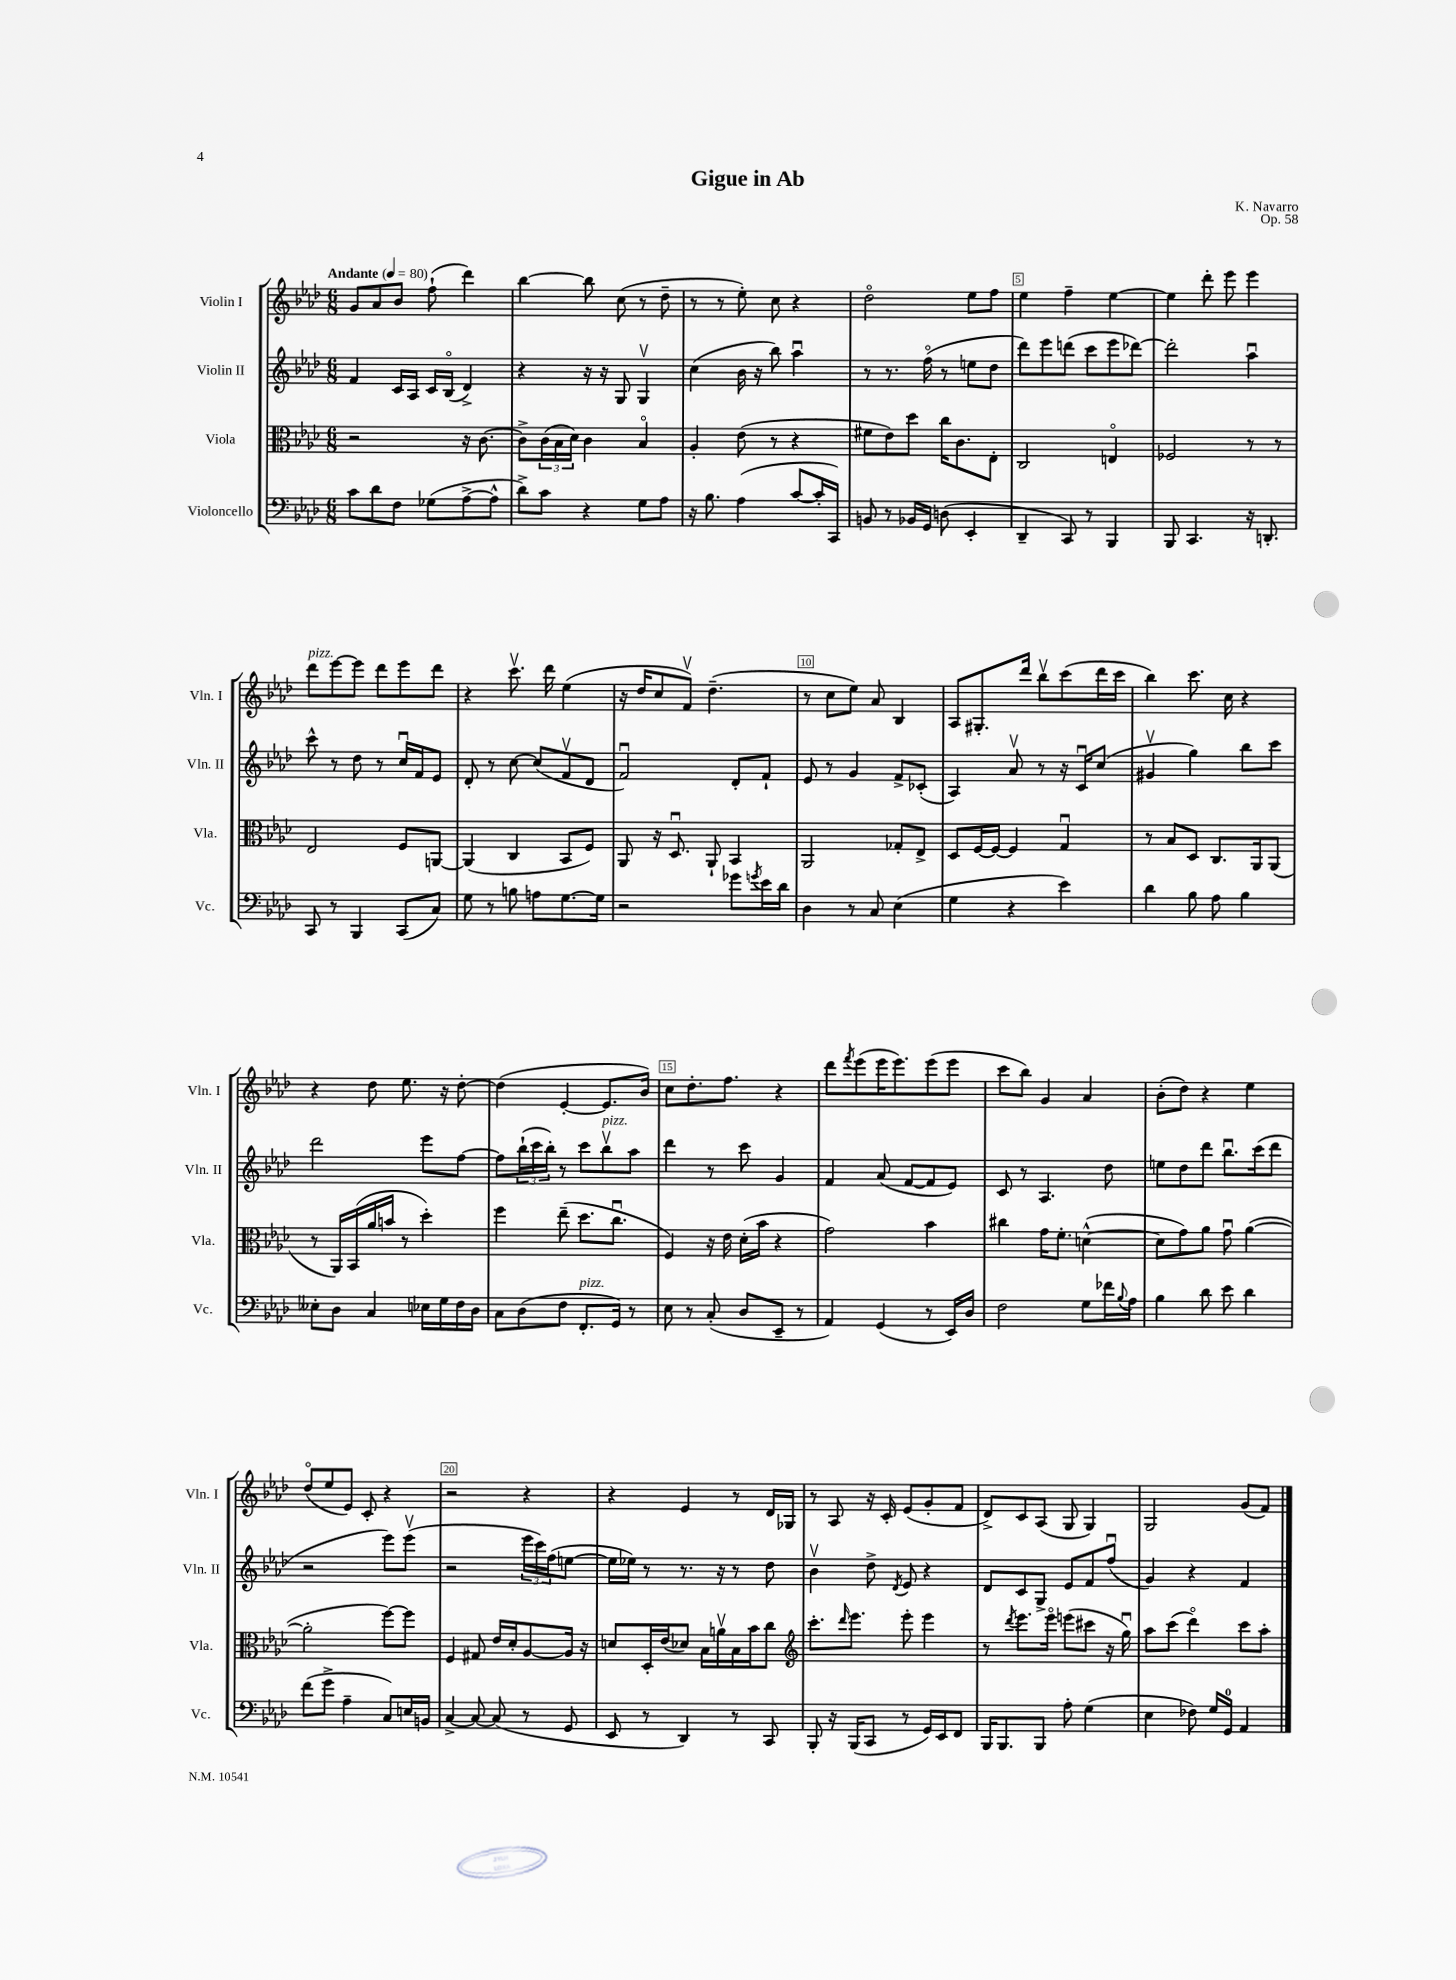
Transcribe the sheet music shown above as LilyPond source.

\header { title = "Gigue in Ab" composer = "K. Navarro" opus = "Op. 58" }
<<
\new StaffGroup <<
\new Staff = "s0" \with { instrumentName = "Violin I" shortInstrumentName = "Vln. I" } {
    \clef treble \key aes \major \numericTimeSignature \time 6/8 \tempo "Andante" 4 = 80
    g'8 aes'8 bes'8 f''8-!( des'''4) |
    bes''4~ bes''8 c''8( r8 des''8-- |
    r8 r8 ees''8-.) c''8 r4 |
    des''2\flageolet ees''8 f''8 |
    ees''4 f''4-- ees''4~ |
    ees''4 des'''8-. ees'''8 ees'''4 |
    des'''8^\markup { \italic "pizz." } ees'''8~ ees'''8 des'''8 ees'''8 des'''8 |
    r4 c'''8.\upbow des'''16 ees''4( |
    r16 des''16 c''8 f'8\upbow) des''4.--( |
    r8 c''8 ees''8) aes'8 bes4 |
    aes8 gis8.-. des'''16 bes''8\upbow c'''8( des'''16 c'''16 |
    bes''4) c'''8. c''16 r4 |
    r4 des''8 ees''8. r16 des''8~-. |
    des''4( ees'4~-. ees'8. bes'16) |
    c''8 des''8.-. f''8. r4 |
    des'''8 \acciaccatura { f'''8 } ees'''8( ees'''16 ees'''8.) ees'''8( ees'''8 |
    c'''8 bes''8) g'4 aes'4 |
    bes'8-.( des''8) r4 ees''4 |
    des''8\flageolet( ees''8 ees'8) c'8-. r4 |
    r2 r4 |
    r4 ees'4 r8 des'16 ges16 |
    r8 aes8 r16 c'16-. ees'8( g'8-. f'8 |
    des'8->) c'8 aes8( g8 g4) |
    g2 g'8( f'8) \bar "|." |
}
\new Staff = "s1" \with { instrumentName = "Violin II" shortInstrumentName = "Vln. II" } {
    \clef treble \key aes \major \numericTimeSignature \time 6/8
    f'4 c'16 aes16 c'16 bes16\flageolet( des'4->) |
    r4 r16 r16 g8 g4\upbow |
    c''4( bes'16 r16 bes''8) aes''4\downbow |
    r8 r8. f''16\flageolet( r8 e''8 des''8 |
    des'''8) ees'''8 d'''8( c'''8 ees'''8 des'''8~) |
    des'''2-. aes''4\downbow |
    c'''8-^ r8 des''8 r8 c''16\downbow f'16 ees'8 |
    des'8-. r8 c''8~ c''8( f'8\upbow des'8 |
    f'2\downbow) des'8-. f'8-! |
    ees'8 r8 g'4 f'8-> ces'8-.( |
    aes4) aes'8\upbow r8 r16 c'16\downbow c''8( |
    gis'4\upbow g''4) bes''8 c'''8 |
    des'''2 ees'''8 f''8~ |
    f''8 \tuplet 3/2 { bes''16-!( c'''16 bes''16-.) } r8 c'''8 bes''8\upbow^\markup { \italic "pizz." } aes''8 |
    des'''4 r8 c'''8 g'4 |
    f'4 aes'8( f'8~ f'8 ees'8) |
    c'8 r8 aes4. des''8 |
    e''8 des''8 des'''8 bes''8.\downbow c'''16( des'''8 |
    r2 ees'''8) ees'''8\upbow( |
    r2 \tuplet 3/2 { ees'''16 c'''16) f''16( } e''8~ |
    e''16 ees''16) r8 r8. r16 r8 des''8 |
    bes'4\upbow des''8-> \acciaccatura { des'8 } ees'8 r4 |
    des'8 c'8 g8-> ees'8 f'8 f''8\downbow( |
    g'4) r4 f'4 \bar "|." |
}
\new Staff = "s2" \with { instrumentName = "Viola" shortInstrumentName = "Vla." } {
    \clef alto \key aes \major \numericTimeSignature \time 6/8
    r2 r16 c'8.~ |
    c'8-> \tuplet 3/2 { c'16( bes16 des'16) } c'4 bes4\flageolet |
    aes4-. ees'8( r8 r4 |
    fis'8 ees'8) des''8 c''16 c'8. ees8-. |
    c2 e4\flageolet |
    fes2 r8 r8 |
    ees2 f8 a,8~ |
    a,4( c4 bes,8 f8) |
    aes,8 r16 des8.\downbow aes,8-! bes,4 |
    aes,2 ges8-. ees8-> |
    des8 f16~ f16~ f4 g4\downbow |
    r8 bes8 des8 c8. aes,16 aes,8( |
    r8 aes,16) bes,16( aes'16 b'16 r8 des''4-.) |
    f''4 ees''8--( des''8. c''8.\downbow |
    f4) r16 ees'16 des'16-.( bes'16 r4 |
    g'2) bes'4 |
    cis''4 g'16 f'8.-. d'4~-^( |
    d'8 g'8) aes'8 g'8\downbow aes'4~( |
    aes'2-. f''8~) f''8 |
    f4 gis8 ees'16 des'16-. aes8~ aes16 r16 |
    d'8 des16-. ees'16( des'8) bes16 a'16\upbow bes16 bes'16 c''8 |
    \clef treble c'''8.-. \grace { des'''16 } ees'''8. ees'''8-. ees'''4 |
    r8 \acciaccatura { des'''8 } ees'''8. ees'''16\flageolet e'''8( cis'''8 r16 g''16\downbow) |
    aes''8 c'''8( des'''4\flageolet) c'''8 aes''8-. \bar "|." |
}
\new Staff = "s3" \with { instrumentName = "Violoncello" shortInstrumentName = "Vc." } {
    \clef bass \key aes \major \numericTimeSignature \time 6/8
    c'8 des'8 f8 ges8( aes8~-> aes8-^ |
    des'8->) c'8 r4 g8 aes8 |
    r16 bes8. aes4( c'8~ c'16-. c,16) |
    b,8 r8 bes,16 g,16 d8( ees,4-. |
    des,4-- c,8) r8 bes,,4 |
    bes,,8 c,4. r16 d,8.-. |
    c,8 r8 bes,,4 c,8( c8) |
    g8 r8 b8 a8 g8.~ g16 |
    r2 ges'8 \acciaccatura { g'8 } ees'16 des'16 |
    des4 r8 c8 ees4( |
    g4 r4 ees'4) |
    des'4 bes8 aes8 bes4 |
    eeses8-. des8 c4 ees16 g16 f16 des16 |
    c8 des8( f8 f,8.-.^\markup { \italic "pizz." } g,16) r8 |
    ees8 r8 c8-.( des8 ees,8-- r8 |
    aes,4) g,4( r8 ees,16) des16 |
    f2 g8 fes'16 \appoggiatura { bes8 } aes16 |
    bes4 des'8 ees'8 des'4 |
    f'8( g'8-> aes4-- c8) e16 b,16 |
    c4~-> c8~ c8( r8 g,8 |
    ees,8 r8 des,4) r8 c,8 |
    bes,,8-. r16 bes,,16( c,8 r8 g,16) ees,16 f,8 |
    bes,,16 bes,,8. bes,,8 aes8-. g4( |
    ees4 fes8) g16 g,16-0 aes,4 \bar "|." |
}
>>
>>
\layout { \context { \Score \override BarNumber.break-visibility = ##(#f #t #t) barNumberVisibility = #(every-nth-bar-number-visible 5) \override BarNumber.stencil = #(make-stencil-boxer 0.1 0.3 ly:text-interface::print) } }
